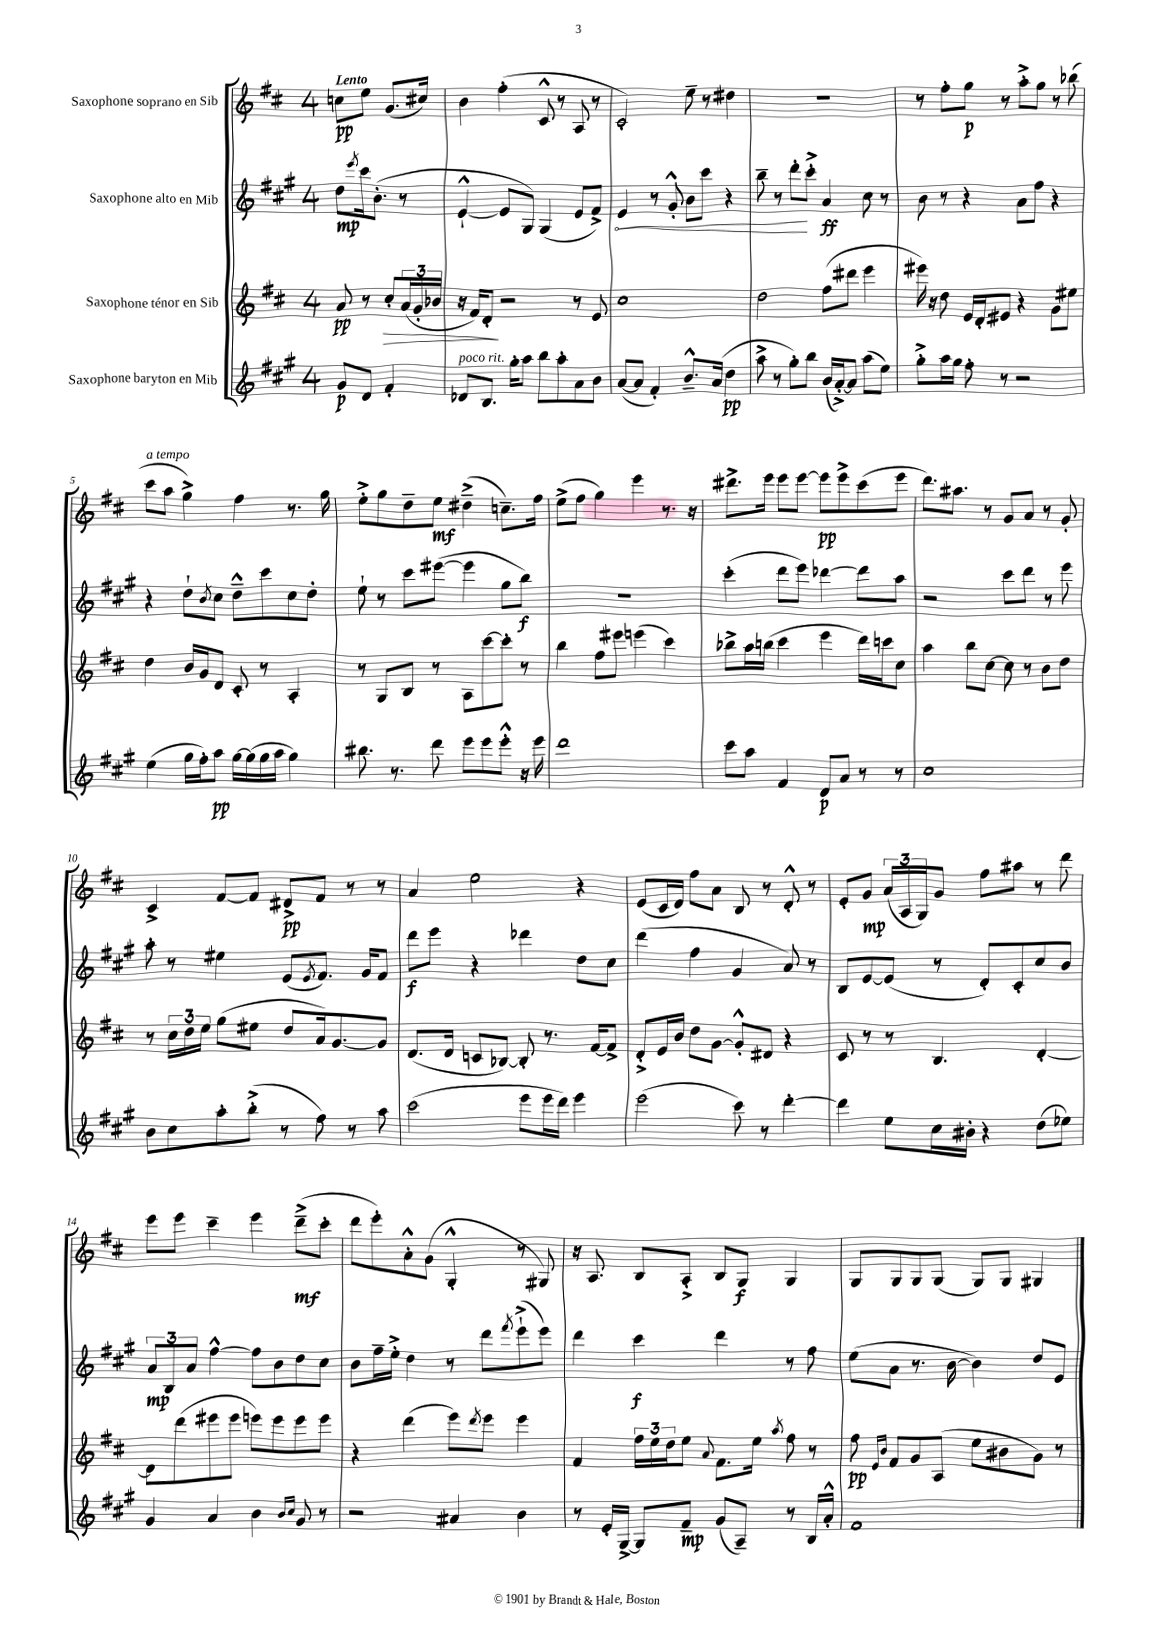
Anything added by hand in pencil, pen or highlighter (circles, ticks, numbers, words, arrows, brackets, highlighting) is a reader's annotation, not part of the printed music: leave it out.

**kern	**kern	**kern	**kern
*staff4	*staff3	*staff2	*staff1
*clefG2	*clefG2	*clefG2	*clefG2
*k[f#c#g#]	*k[f#c#]	*k[f#c#g#]	*k[f#c#]
*M4/4	*M4/4	*M4/4	*M4/4
8g#/L	8a/	8dd\L	8cc\L
.	.	8qeee/	.
8d/J	8r	16ccc#\k	8ee\J
.	.	(8.b'\J	.
4f#'/	8cc#'/L	.	(8.g/L
.	(24a/L	8r	.
.	24g'/	.	.
.	.	.	16cc#/Jk)
.	24b-/JJ	.	.
=	=	=	=
8d-/L	16r	[4e`^^/	4b\
.	16f#/LK)	.	.
8.B/J	8d'/J	.	.
.	2r	8e/]L	(4ff#'\
16gg#'\LK	.	.	.
8aa\J	.	8G#/J)	.
8bb\L	.	(4G#/	8c#^^/
8aa'\	.	.	8r
8a\	8r	8e/L	8A/
8b\J	8e/	8f#^/J)	8r
=	=	=	=
([8a/L	1cc#	4e/	2c#'/)
8a/]J	.	.	.
4f#'/)	.	8r	.
.	.	8g#'^^/	.
8.b~^^/L	.	8b\L	8ee~\
.	.	8ccc#\J	8r
(16a/Jk	.	.	.
4dd\	.	4r	4dd#\
=	=	=	=
8aa^\	2dd\	8bb~\	1r
8r	.	8r	.
8gg#'\L)	.	8ddd'\L	.
8bb\J	.	8ccc#'^\J	.
(16b/LL	(8ff#\L	4a/	.
[16a'^/J)	.	.	.
8a/]J	8ddd#\J	.	.
(8aa\L	4eee\	8cc#\	.
8ee\J)	.	8r	.
=	=	=	=
8gg#'^\L	16eee#\)	8b\	8r
.	16r	.	.
16aa\L	8dd\	8r	8ff#'\L
16gg#\JJ	.	.	.
8ff#'\	16e/LL	4r	8gg\J
.	16d'/J	.	.
8r	8e#/J	.	8r
2r	4r	8a\L	8aa'^\L
.	.	8ff#\J	8gg\J
.	8g\L	4r	8r
.	8ee#\J	.	(8bb-\
=	=	=	=
(4ee\	4dd\	4r	8ccc#\L
.	.	.	8aa\J
16gg#\LL	16b/LL	8dd`\L	4gg^\)
16ff#'\J)	16g/J	.	.
.	.	8qb/	.
8aa\J	8d/J	8cc#\J	.
[16gg#\LL	8c#'/	8dd~^^\L	4ff#\
(16gg#\]	.	.	.
16gg#\	8r	8ccc#\	.
16aa\JJ	.	.	.
4gg#\)	4A'/	8cc#\	8.r
.	.	8dd'\J	.
.	.	.	16gg\
=	=	=	=
8.bb#\	8r	8ee`\	8ee'^\L
.	8G/L	8r	8gg\
8.r	.	.	.
.	8B/J	8ccc#\L	8dd~\
8ddd\	8r	([8eee#\J	8ee\J
8eee\L	8A\L	4eee#\]	(4dd#~^\
8eee\	[8ccc#\	.	.
8eee'^^\J	8ccc#'\]J	8gg#\L	8.cc~\L)
16r	8r	8bb\J)	.
16eee\	.	.	16ff#\Jk
=	=	=	=
1ddd	4bb\	1r	(8ee^\L
.	.	.	8ff#\J
.	8ff#\L	.	4gg\)
.	8eee#\J	.	.
.	(4eee\	.	4eee\
.	4ccc#\)	.	8.r
.	.	.	16r
=	=	=	=
8ccc#\L	8bb-^\L	(4ccc#'\	8.ddd#^\L
8aa\J	16aa\L	.	.
.	(16bb\JJ	.	16eee\Jk
4f#/	4ccc#\	8ddd\L	8eee\L
.	.	8eee\J)	[8eee\J
8d/L	4eee\	[4ddd-\	8eee\]L
8a/J	.	.	8eee^\
8r	16ddd\LL)	8ddd-\]L	(8ccc#\
.	16ccc\J	.	.
8r	8cc#\J	8aa\J	8eee\J
=	=	=	=
1cc#	4aa\	2r	8.ddd\L)
.	.	.	8.aa#\J
.	8bb\L	.	.
.	[8cc#\J	.	8r
.	8cc#\]	8ccc#\L	8g/L
.	8r	8ddd\J	8a/J
.	8b\L	8r	8r
.	8dd\J	8eee\	8g'/
=	=	=	=
8b\L	8r	8aa'\	4c#^/
8cc#\	24cc#\LL	8r	.
.	24dd\	.	.
.	24ee\JJ	.	.
8aa'\	(8gg\L	4ee#\	[8f#/L
(8bb'^\J	8ee#\J	.	8f#/]J
8r	8dd/L	(8e/L	8d#^/L
.	.	8qe/	.
8ff#\)	16a/k)	8.f#/J)	8f#/J
.	[8.g/	.	.
8r	.	.	8r
.	.	16g#/LK	.
8aa\	8g/]J	8f#/J	8r
=	=	=	=
(2ccc#\	(8.d/L	8ddd\L	4a/
.	.	8eee\J	.
.	16d/Jk	.	.
.	8c/L	4r	2ee\
.	[8B-/J)	.	.
8eee\L	8B-'/]	4ddd-\	.
16eee\L	8.r	.	.
16ddd\JJ)	.	.	.
4eee\	.	8dd\L	4r
.	[16f#/LK	.	.
.	8f#^/]J	8cc#\J	.
=	=	=	=
(2eee\	8d'^/L	(4ddd\	(8e/L
.	16e/L	.	16c#/L
.	16b/JJ	.	16d/JJ)
.	8dd\L	4ff#\	8ff#\L
.	[8g\J	.	8a\J
8ccc#\)	8g'^^/]L	4g#/	8B/
8r	8d#/J	.	8r
[4ddd'\	4r	8a/)	8d'^^/
.	.	8r	8r
=	=	=	=
4ddd\]	8c#/	8B/L	8e'/L
.	8r	[8e/	8g/J
8ee\L	8r	(8e/]J	(24a/LL
.	.	.	24A/
.	.	.	24G/J)
16cc#\L	4.B/	8r	8g/J
16b#'\JJ	.	.	.
4r	.	8d'/L)	8ff#\L
.	.	8c#'/	8aa#\J
(8dd\L	[4d'/	8cc#/	8r
8ee-\J)	.	8b/J	8ddd\
=	=	=	=
4g#/	8d\]L	12a/L	8eee\L
.	.	12B/	.
.	(8ddd\	.	8eee\J
.	.	12a/J	.
4a/	8eee#\	[4ff#^^\	4ccc#~\
.	8eee#\J	.	.
4b\	8eee\L)	8ff#\]L	4eee\
.	8eee\	8b\	.
16qqb/LL	.	.	.
16qqcc#/JJ	.	.	.
8g#/	8eee\	8dd\	(8ddd~^\L
8r	8eee\J	8cc#\J	8ccc#'\J
=	=	=	=
2r	4r	8b\L	8ddd\L
.	.	16ff#~\L	8eee'\)
.	.	16ee'^\JJ	.
.	(4ddd\	4dd\	8a'^^\
.	.	.	(8g\J
4a#/	8eee\L)	8r	4G'^^/
.	8qddd/	.	.
.	8eee\J	8ddd\L	.
.	.	8qfff#/	.
4b\	4eee\	(8eee`^\	8r
.	.	8eee\J)	8G#/)
=	=	=	=
8r	4f#/	4ddd\	16r
.	.	.	8.A/
16e'/LL	.	.	.
[16G#^/JJ	.	.	.
8G#/]L	24ff#\LL	4ccc#\	8B/L
.	24ee\	.	.
.	24dd\J	.	.
8f#~/J	8ee\J	.	8A'^/J
.	8qqa/	.	.
(8g#/L	8.f#\L	4ddd\	8B/L
8A~/J)	.	.	8G/J
.	16ee\Jk	.	.
.	8qaa/	.	.
8r	8ff#\	8r	4G/
16B/LL	8r	8ff#\	.
16a'^^/JJ	.	.	.
=	=	=	=
1f#	8ff#\	(8ee\L	8G/L
.	16qqe/LL	.	.
.	16qqb/JJ	.	.
.	8f#/L	8a\J	8G/
.	8g/	8.r	8G/
.	(8A/J	.	(8G/J
.	.	[16b\	.
.	8ee\L	4b\])	8G/L)
.	8b#\	.	8G/J
.	8g\J)	8dd/L	4G#/
.	8r	8e/J	.
==	==	==	==
*-	*-	*-	*-
